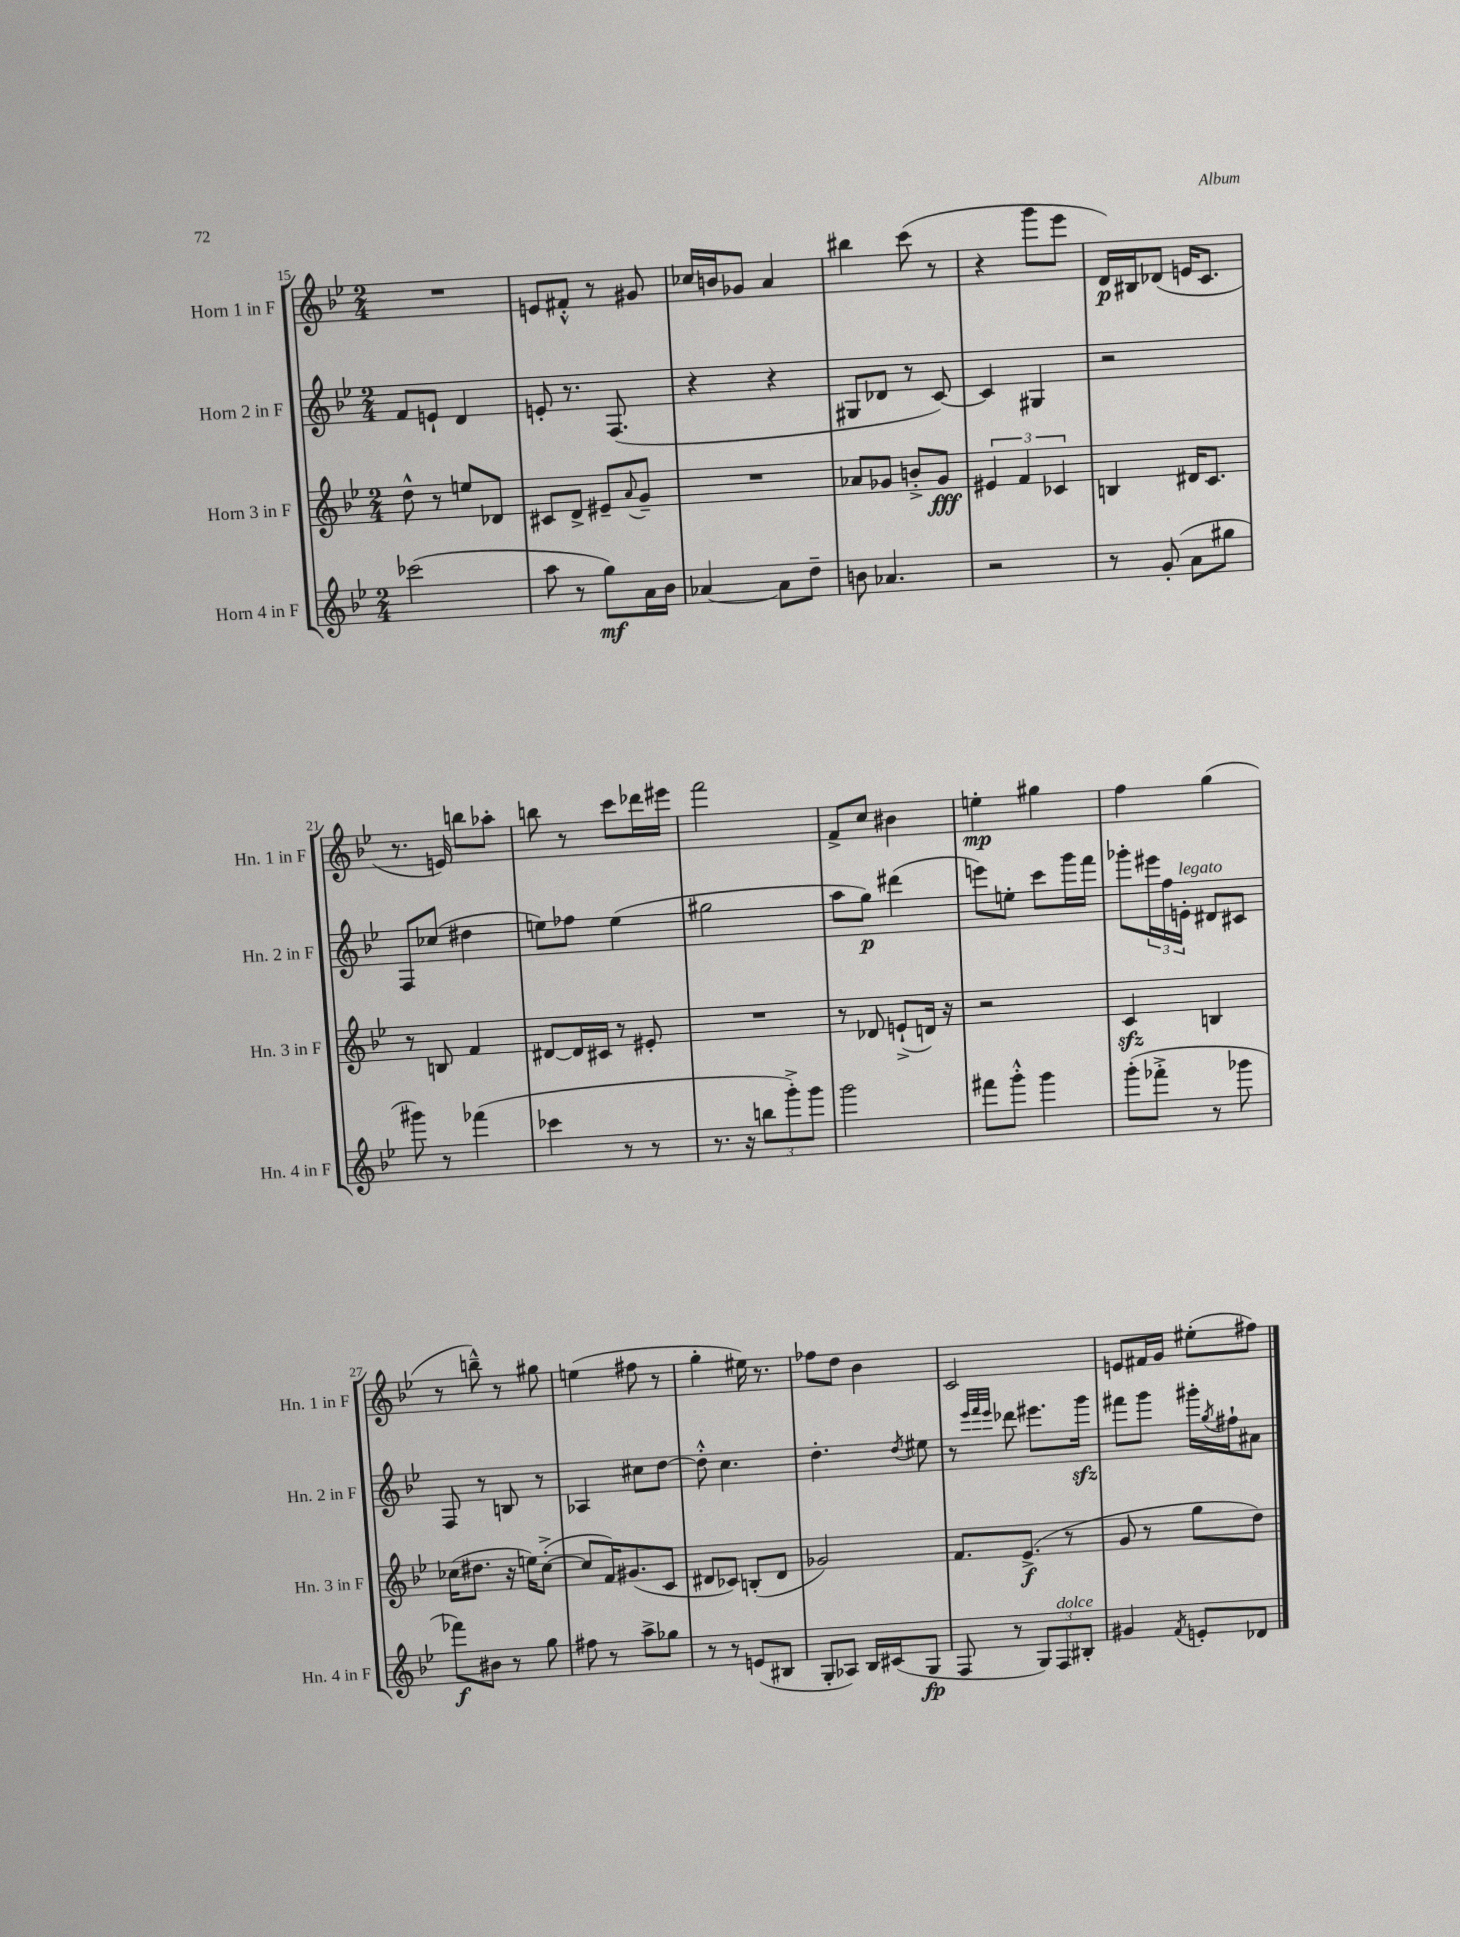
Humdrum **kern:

**kern	**kern	**kern	**kern
*staff4	*staff3	*staff2	*staff1
*clefG2	*clefG2	*clefG2	*clefG2
*k[b-e-]	*k[b-e-]	*k[b-e-]	*k[b-e-]
*M2/4	*M2/4	*M2/4	*M2/4
(2ccc-\	8dd^^\	8f/L	2r
.	8r	8e`/J	.
.	8ee/L	4d/	.
.	8d-/J	.	.
=	=	=	=
8aa\	8c#/L	8e'/	8e/L
8r	8d^/J	8.r	8f#'^^/J
8gg\L)	8e#~/L	.	8r
.	.	(8.F/	.
.	8qqa/	.	.
16a\L	8g~/J	.	8g#/
16b-\JJ	.	.	.
=	=	=	=
[4a-/	2r	4r	16cc-/LL
.	.	.	16b/J
.	.	.	8g-/J
8a-\]L	.	4r	4a/
8dd~\J	.	.	.
=	=	=	=
8b\	8a-/L	8G#/L	4bb#\
4.a-/	8g-/J	8d-/J	.
.	8b'^/L	8r	(8ccc\
.	8g-/J	[8c/)	8r
=	=	=	=
2r	6e#/	4c/]	4r
.	6f/	.	.
.	.	4G#/	8ggg\L
.	6c-/	.	.
.	.	.	8eee-\J
=	=	=	=
8r	4B/	2r	16d/LL)
.	.	.	16B#/J
(8g'/	.	.	(8d-/J
8a\L	16d#/LK	.	16e/LK
.	8.c/J	.	8.c/J
8gg#\J	.	.	.
=	=	=	=
8ggg#\)	8r	8F/L	8.r
8r	8B/	(8cc-/J	.
.	.	.	16e/)
(4fff-\	4f/	4dd#\	8bb\L
.	.	.	8aa-'\J
=	=	=	=
4ccc-\	[8d#/L	8ee\L)	8bb\
.	16d#/]L	8ff-\J	8r
.	16c#/JJ	.	.
8r	8r	(4ee\	8ccc\L
8r	8e#'/	.	16ddd-\L
.	.	.	16eee#\JJ
=	=	=	=
8.r	2r	2gg#\	2fff\
16r	.	.	.
12bb\L	.	.	.
12ggg'^\)	.	.	.
12ggg\J	.	.	.
=	=	=	=
2ggg\	8r	8aa\L	8f^/L
.	8d-/	8gg\J)	8cc/J
.	(8e`^/L	(4ddd#\	4b#\
.	16d/Jk)	.	.
.	16r	.	.
=	=	=	=
8fff#\L	2r	8eee\L)	4ee'\
8ggg'^^\J	.	8ee'\J	.
4ggg\	.	8ccc\L	4gg#\
.	.	16ggg\L	.
.	.	16fff\JJ	.
=	=	=	=
(8ggg'\L	4c/	8ggg-'\L	4ff\
8fff-'^\J	.	24eee#\L	.
.	.	24ff\	.
.	.	24e'\JJ	.
8r	4B/	8d#/L	(4gg\
8ggg-\	.	8c#/J	.
=	=	=	=
8fff-\L)	(16cc-\LK	8F/	8r
.	8.dd#\J	.	.
8b#\J	.	8r	8bb~^^\)
8r	16r	8B/	8r
.	16ee\LK)	.	.
8gg\	([8cc-'^\J	8r	8gg#\
=	=	=	=
8ff#\	8cc-/]L	4A-/	(4ee\
8r	16f/K)	.	.
.	(8.g#/	.	.
8aa^\L	.	8cc#\L	8ff#\
8gg-\J	8c/J	[8dd\J	8r
=	=	=	=
8r	8d#/L	8dd'^^\]	4gg'\
8r	8c-/J)	4.cc\	.
(8e/L	(8B'/L	.	16ee#\)
.	.	.	8.r
8B#/J	8d#/J	.	.
=	=	=	=
8G'/L	2g-/)	4.dd'\	8ff-\L
8A-/J)	.	.	8dd\J
16B-/LL	.	.	4b-\
(16c#/J	.	.	.
.	.	8qdd/	.
8G/J	.	8ee#\	.
=	=	=	=
8F/	8.f/L	8r	2c/
.	.	32qqeee-/LLL	.
.	.	32qqfff/	.
.	.	32qqeee-/JJJ	.
8r	.	8ddd-\	.
.	(8.e-^/J	.	.
12G/L)	.	8.eee#\L	.
12F/	.	.	.
.	8r	.	.
12B#'/J	.	.	.
.	.	16ggg\Jk	.
=	=	=	=
4g#/	8g/	8fff#\L	8e/L
.	8r	8ggg\J	16f#/L
.	.	.	16g/JJ
8qf/	.	.	.
8e'/L	8gg\L	16ggg#'\LL	(8ee#'\L
.	.	8qgg/	.
.	.	16ff#`\J	.
8d-/J	8dd\J)	8a#\J	8ff#\J)
==	==	==	==
*-	*-	*-	*-
